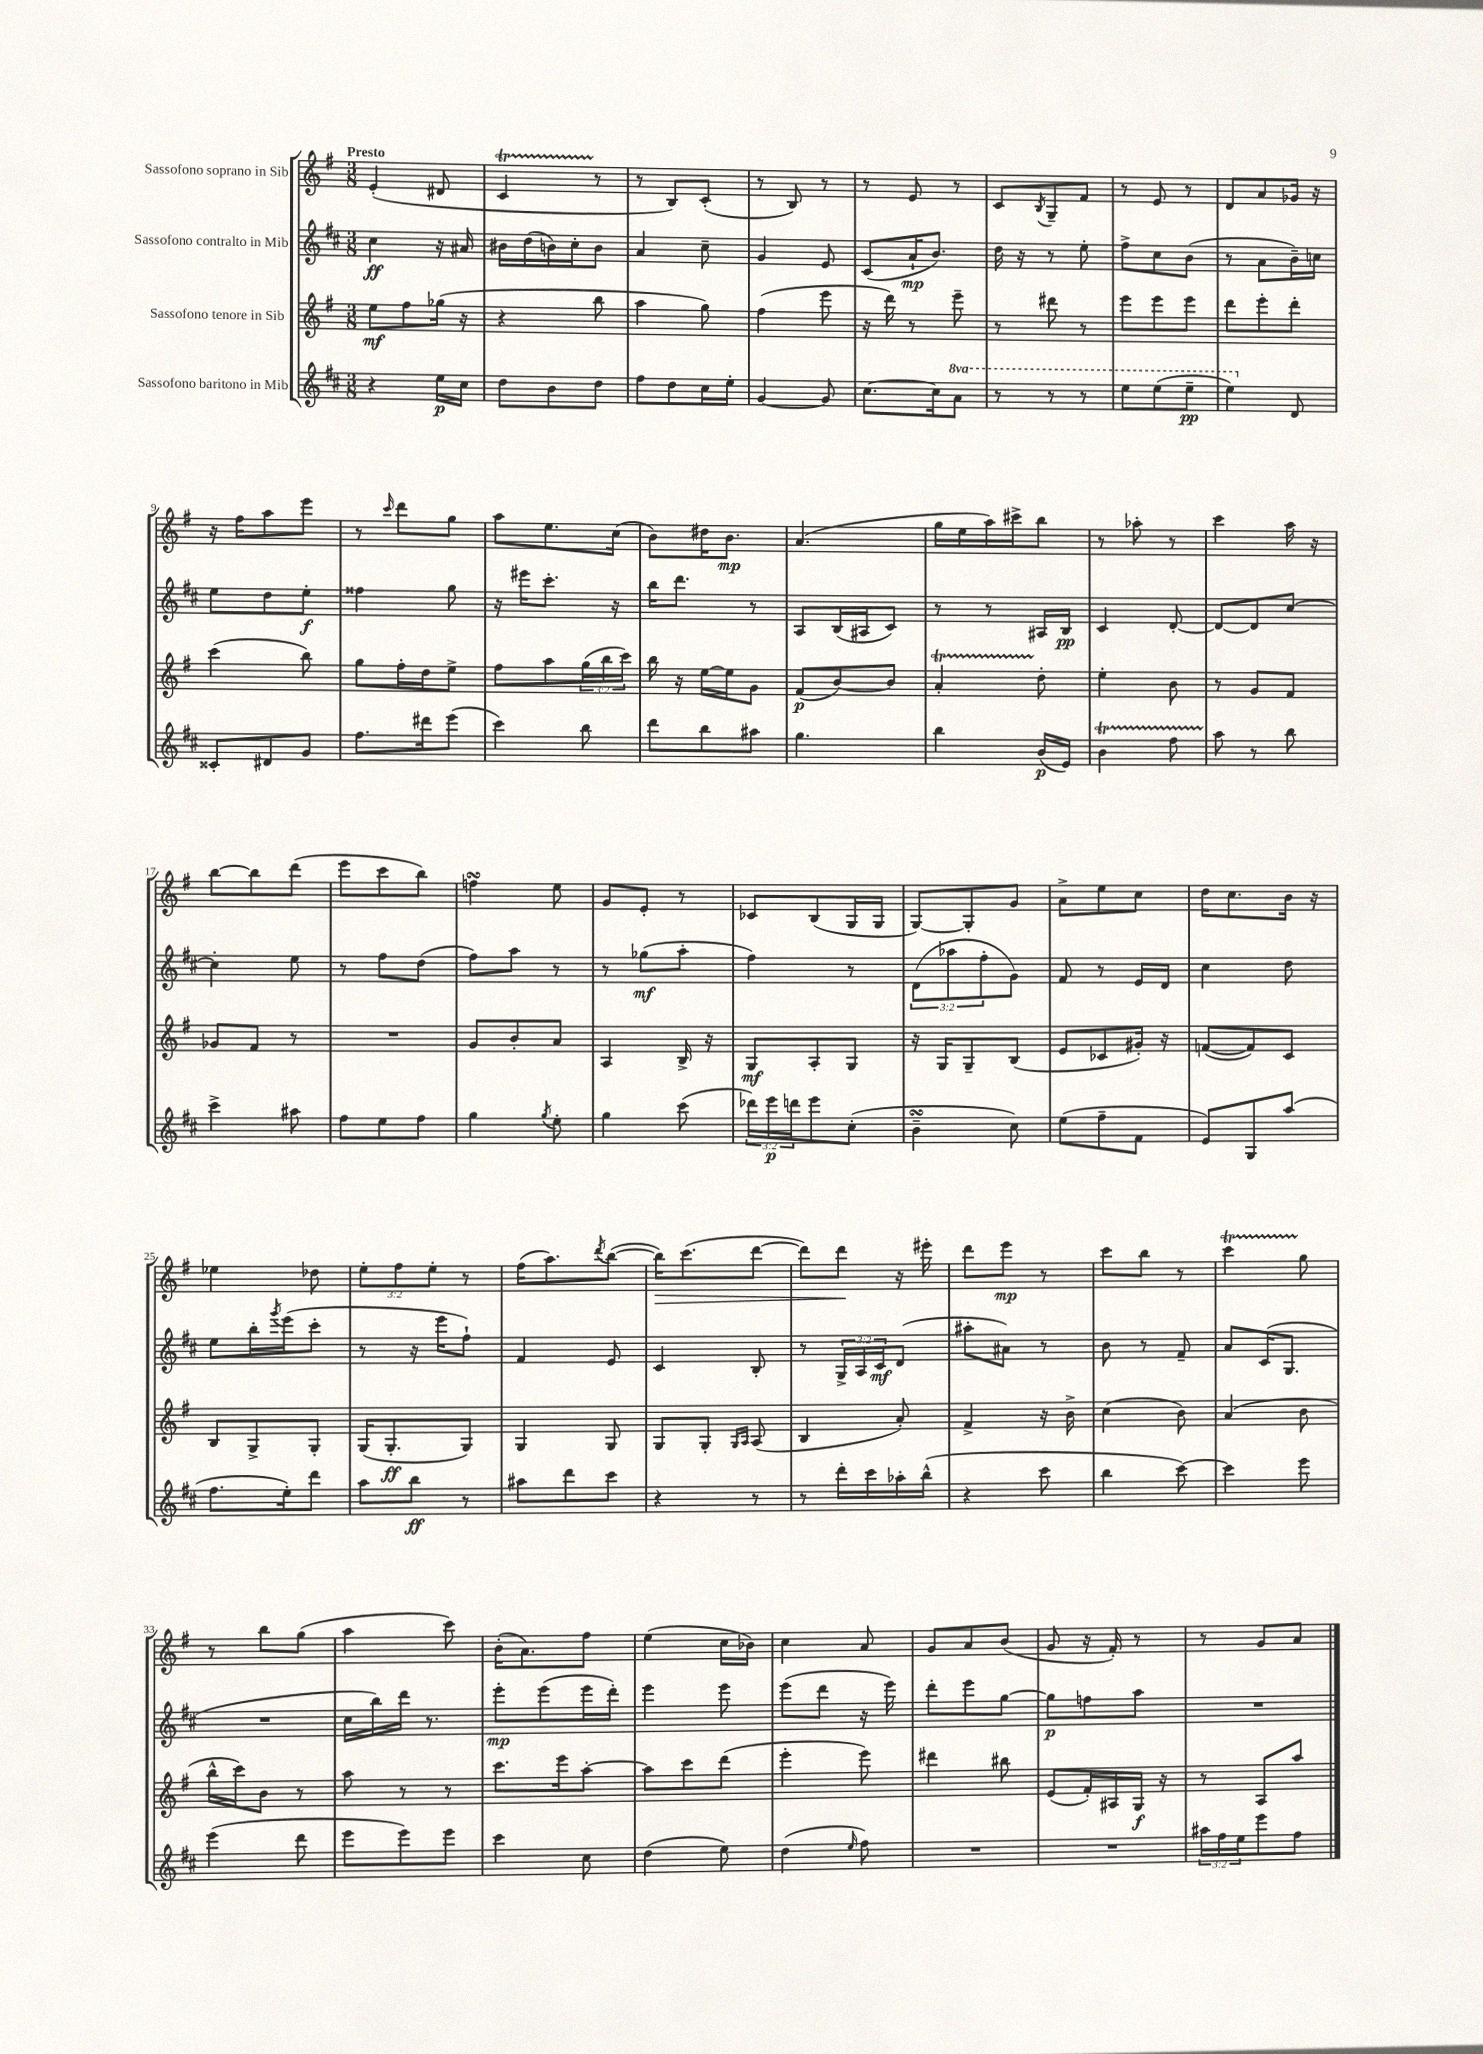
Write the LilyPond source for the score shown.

<<
\new StaffGroup <<
\new Staff = "s0" \with { instrumentName = "Sassofono soprano in Sib" } {
    \clef treble \key g \major \numericTimeSignature \time 3/8 \override Staff.TupletNumber.text = #tuplet-number::calc-fraction-text \tempo "Presto"
    e'4-.( dis'8 |
    c'4\startTrillSpan r8\stopTrillSpan |
    r8 b8) c'8-.( |
    r8 b8) r8 |
    r8 e'8 r8 |
    c'8 \acciaccatura { b8 } g8-- fis'8 |
    r8 e'8 r8 |
    d'8 a'8 ges'16 r16 |
    r16 fis''16 a''8 e'''8 |
    r8 \grace { c'''16 } d'''8 g''8 |
    a''8 e''8. c''16( |
    b'8) dis''16 b'8.\mp |
    a'4.( |
    g''16 e''16 a''16) cis'''16-> b''8 |
    r8 aes''8-. r8 |
    c'''4 a''16 r16 |
    b''8~ b''8 d'''8( |
    e'''8 c'''8 b''8) |
    f''4\turn e''8 |
    g'8 e'8-. r8 |
    ces'8 b8( g16 g16 |
    g8~) g8-. g'8 |
    a'8-> e''8 c''8 |
    d''16 c''8. b'16 r16 |
    ees''4 des''8 |
    \tuplet 3/2 { e''8-. fis''8 e''8-. } r8 |
    fis''16( a''8.) \acciaccatura { d'''8 } b''8~( |
    b''16\>) c'''8.( d'''8~ |
    d'''8) d'''8\! r16 eis'''16-. |
    d'''8 e'''8\mp r8 |
    c'''8 b''8 r8 |
    c'''4\startTrillSpan g''8\stopTrillSpan |
    r8 b''8 g''8( |
    a''4 c'''8) |
    b'16-.( a'8.) fis''8 |
    e''4( c''16 bes'16) |
    c''4 a'8 |
    g'8 a'8 b'8( |
    g'8 r16 fis'16-.) r8 |
    r8 g'8 a'8 \bar "|." |
}
\new Staff = "s1" \with { instrumentName = "Sassofono contralto in Mib" } {
    \clef treble \key d \major \numericTimeSignature \time 3/8 \override Staff.TupletNumber.text = #tuplet-number::calc-fraction-text
    cis''4\ff r16 ais'16 |
    bis'16 d''16( b'16) cis''16-. b'8 |
    a'4 cis''8-- |
    g'4 e'8 |
    cis'8( a'16-!\mp b'8.) |
    d''16 r16 r8 e''8-. |
    fis''8-> cis''8 b'8( |
    r8 a'8 b'16--) c''16 |
    e''8 d''8 e''8-.\f |
    fisis''4 g''8 |
    r16 eis'''16 cis'''8.-. r16 |
    b''16 d'''8. r8 |
    a8 b16( ais16 cis'8) |
    r8 r8 ais16 b16\pp |
    cis'4 d'8~-. |
    d'8~ d'8 cis''8~ |
    cis''4-. e''8 |
    r8 fis''8 d''8( |
    fis''8) a''8 r8 |
    r8 ges''8\mf( a''8-. |
    fis''4) r8 |
    \tuplet 3/2 { d'8( aes''8 fis''8-. } g'8) |
    fis'8 r8 e'16 d'16 |
    cis''4 d''8 |
    e''8 b''16-. \acciaccatura { g'''8 } e'''16( cis'''8-. |
    r8 r16 e'''16 fis''8-!) |
    fis'4 e'8 |
    cis'4 b8-. |
    r8 \tuplet 3/2 { g16-> a16 cis'16\mf } d'8( |
    ais''8-. ais'8) r8 |
    b'8 r8 fis'8-- |
    a'8 cis'16( g8. |
    R4. |
    cis''16 b''16) d'''16 r8. |
    e'''8-.\mp e'''8( e'''16 d'''16-.) |
    e'''4 e'''8 |
    e'''8( d'''8 r16 e'''16) |
    d'''8-. e'''8 g''8~ |
    g''8\p f''8 a''8 |
    R4. \bar "|." |
}
\new Staff = "s2" \with { instrumentName = "Sassofono tenore in Sib" } {
    \clef treble \key g \major \numericTimeSignature \time 3/8 \override Staff.TupletNumber.text = #tuplet-number::calc-fraction-text
    e''8\mf fis''8 ges''16( r16 |
    r4 b''8 |
    a''4 g''8) |
    fis''4( e'''8 |
    r16 d'''16) r8 e'''8-- |
    r8 dis'''8 r8 |
    e'''8 e'''8 e'''8 |
    d'''8 e'''8-. d'''8-. |
    c'''4( b''8) |
    g''8 fis''16-. d''16 e''8-> |
    fis''8 a''8 \tuplet 3/2 { g''16( b''16 c'''16) } |
    b''16 r16 e''16~ e''16 g'8 |
    fis'8\p( b'8~) b'8 |
    a'4-.\startTrillSpan d''8-.\stopTrillSpan |
    e''4-. b'8 |
    r8 g'8 fis'8 |
    ges'8 fis'8 r8 |
    R4. |
    g'8 b'8-. a'8 |
    a4 b16-> r16 |
    g8\mf a8-. g8 |
    r16 g16 g8-- b8( |
    e'8 ces'8 gis'16-.) r16 |
    f'8~( f'8) c'8 |
    b8 g8-> g8-. |
    g16( g8.-.\ff g8) |
    g4 g8 |
    g8 g8-. \grace { g16 a16 } a8( |
    b4 a'8-.) |
    fis'4-> r16 b'16-> |
    c''4( b'8) |
    a'4( b'8 |
    b''16-^ c'''16) b'8 r8 |
    a''8 r8 r8 |
    c'''8. e'''16 a''8~-. |
    a''8 c'''8 d'''8( |
    e'''4-. e'''8) |
    dis'''4 bis''8 |
    e'8( fis'16-.) ais16 g16\f r16 |
    r8 a8 a''8 \bar "|." |
}
\new Staff = "s3" \with { instrumentName = "Sassofono baritono in Mib" } {
    \clef treble \key d \major \numericTimeSignature \time 3/8 \override Staff.TupletNumber.text = #tuplet-number::calc-fraction-text \set Staff.ottavationMarkups = #ottavation-simple-ordinals
    r4 e''16\p cis''16 |
    d''8 b'8 d''8 |
    fis''8 d''8 cis''16 e''16-. |
    g'4~ g'8 |
    cis''8.~ cis''16 \ottava #1 a''8 |
    r8 r8 r8 |
    e'''8 e'''8( e'''8--\pp |
    e'''4) \ottava #0 d'8 |
    cisis'8-. dis'8 g'8 |
    fis''8. dis'''16 e'''8( |
    cis'''4) b''8 |
    d'''8 b''8 ais''8 |
    g''4. |
    b''4 b'16\p( e'16) |
    b'4\startTrillSpan fis''8 |
    a''8\stopTrillSpan r8 b''8 |
    cis'''4-> ais''8 |
    fis''8 e''8 fis''8 |
    g''4 \acciaccatura { g''8 } e''8-. |
    g''4 cis'''8( |
    \tuplet 3/2 { des'''16) e'''16\p d'''16 } e'''8 cis''8-.( |
    b'4--\turn cis''8) |
    e''8( fis''8-- fis'8 |
    e'8) g8 a''8( |
    fis''8. e''16-.) d'''8 |
    a''8 b''8\ff r8 |
    ais''8 d'''8 cis'''8 |
    r4 r8 |
    r8 d'''16-. cis'''16 aes''16-. b''16-^( |
    r4 cis'''8 |
    b''4 cis'''8~) |
    cis'''4 e'''8 |
    e'''4( d'''8 |
    e'''8 e'''8) e'''8 |
    cis'''4 cis''8 |
    d''4( e''8) |
    d''4( \grace { e''16 } fis''8) |
    R4. |
    R4. |
    \tuplet 3/2 { ais''16 fis''16 e''16 } e'''8 fis''8 \bar "|." |
}
>>
>>
